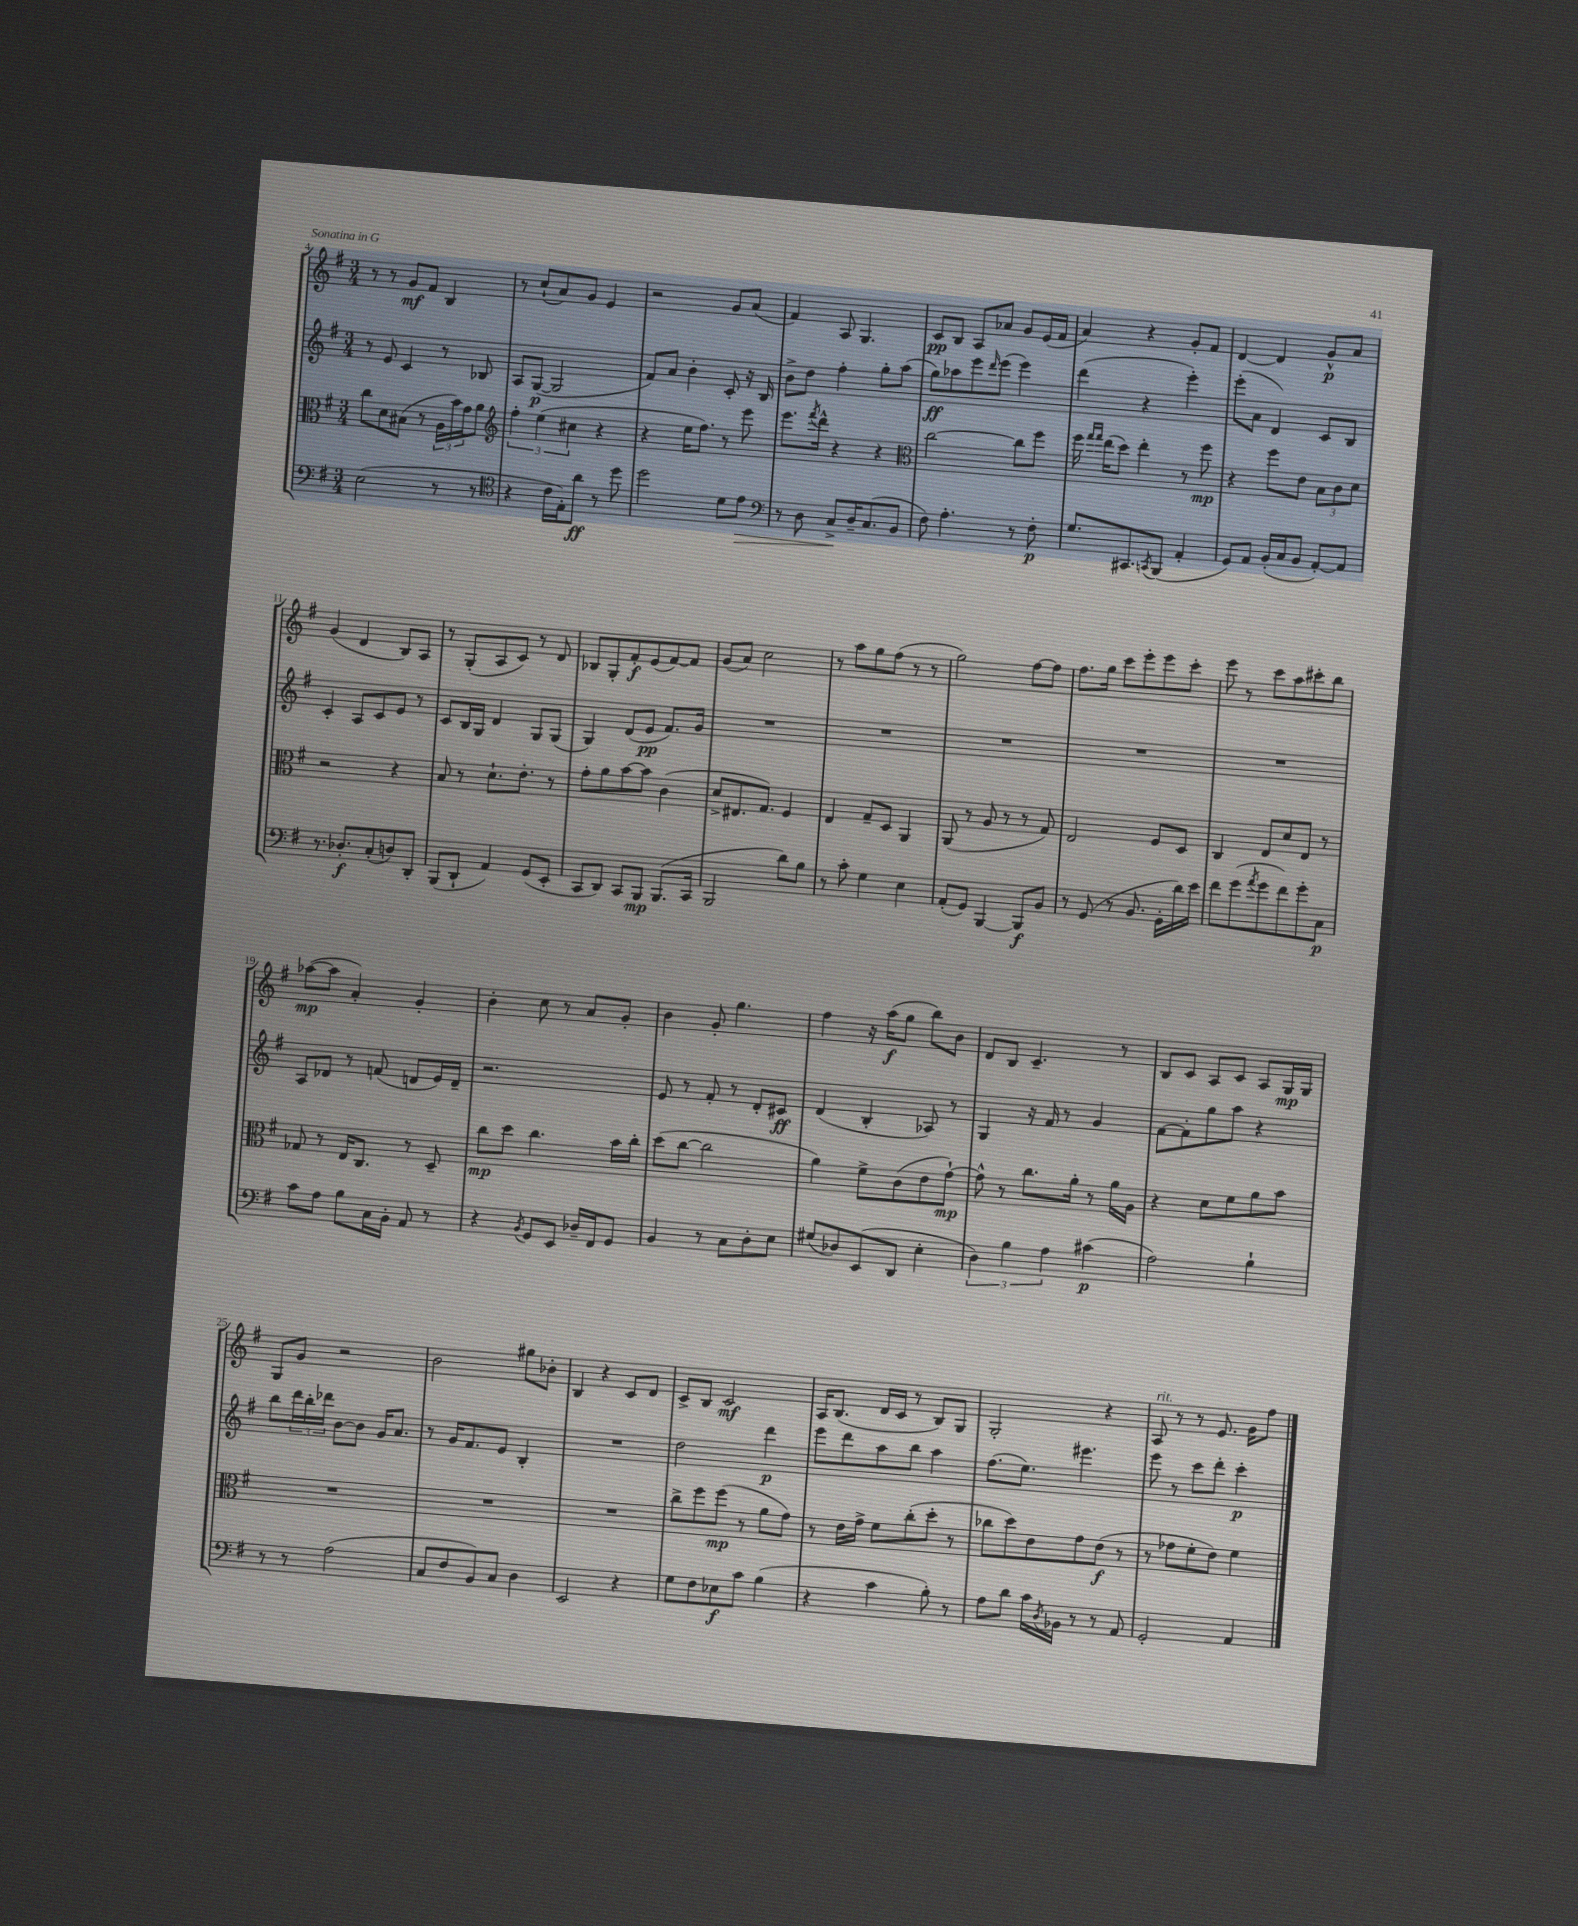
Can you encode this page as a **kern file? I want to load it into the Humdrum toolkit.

**kern	**dynam	**kern	**dynam	**kern	**dynam	**kern	**dynam
*part4	*part4	*part3	*part3	*part2	*part2	*part1	*part1
*staff4	*staff4	*staff3	*staff3	*staff2	*staff2	*staff1	*staff1
*clefF4	*	*clefC3	*	*clefG2	*	*clefG2	*
*k[f#]	*	*k[f#]	*	*k[f#]	*	*k[f#]	*
*M3/4	*	*M3/4	*	*M3/4	*	*M3/4	*
=4	=4	=4	=4	=4	=4	=4	=4
(2E\	.	8cc\L	.	8r	.	8r	.
.	.	8d\	.	8e/	.	8r	.
.	.	(8B#X\J	.	4c/	.	8g/L	mf
.	.	8r	.	.	.	8f#/J	.
8r	.	24A\LL	.	8r	.	4B/	.
.	.	24b\)	.	.	.	.	.
.	.	24g\J	.	.	.	.	.
8r	.	8a\J	.	8B-X/	.	.	.
=5	=5	=5	=5	=5	=5	=5	=5
*clefC4	*	*clefG2	*	*	*	*	*
4r	.	6ff#'\	.	8A/L	.	8r	.
.	.	.	.	([8G/J	p	(8cc`/L	.
.	.	(6ee\	.	.	.	.	.
16c\LL	.	.	.	2G/]	.	8a/)	.
16E'\J)	.	.	.	.	.	.	.
.	.	6cc#X\	.	.	.	.	.
8a\J	ff	.	.	.	.	8g/J	.
8r	.	4r	.	.	.	4e/	.
8dd\	.	.	.	.	.	.	.
=6	=6	=6	=6	=6	=6	=6	=6
2dd\	.	4r	.	8f#/L)	.	2r	.
.	.	.	.	8a/J	.	.	.
.	.	16ee\KL	.	4b'\	.	.	.
.	.	8.ff#\J)	.	.	.	.	.
8d\L	.	8r	.	8c'/	.	8g/L	.
!	!LO:HP:b	!	!	!	!	!	!
8e\J	>	8eee\	.	16r	.	(8a/J	.
.	.	.	.	16B/	.	.	.
=7	=7	=7	=7	=7	=7	=7	=7
*clefF4	*	*	*	*	*	*	*
8r	.	8.eee\L	.	8b^\L	.	4f#/)	.
8D\	.	.	.	8dd\J	.	.	.
.	.	8qfff#/	.	.	.	.	.
.	.	16ddd^^\Jk	.	.	.	.	.
8C^/L	.	4r	.	4ff#'\	.	8A/	.
16D~/K	]	.	.	.	.	4.G/	.
(8.C/	.	.	.	.	.	.	.
.	.	4r	.	8gg'\L	.	.	.
8BB/J	.	.	.	(8aa\J	.	.	.
=8	=8	=8	=8	=8	=8	=8	=8
*	*	*clefC3	*	*	*	*	*
8F#\)	.	[2cc\	.	8gg\L)	ff	8c/L	pp
4.A'\	.	.	.	8aa-X\	.	8B/J	.
.	.	.	.	8eee\	.	8A/L	.
.	.	.	.	16qqddd/	.	.	.
.	.	.	.	(8eee\J	.	8a-X/J	.
8r	.	8cc\L]	.	4eee\)	.	8g/L	.
8F#'\	p	8ff#\J	.	.	.	(16e/L	.
.	.	.	.	.	.	16f#/JJ	.
=9	=9	=9	=9	=9	=9	=9	=9
8.G/L	.	16ff#\	.	(4ddd\	.	4a/)	.
.	.	16qqgg/LL	.	.	.	.	.
.	.	16qqgg/JJ	.	.	.	.	.
.	.	(16ee\KL	.	.	.	.	.
.	.	8dd\J)	.	.	.	.	.
8.CC#X/	.	.	.	.	.	.	.
.	.	4ee'\	.	4r	.	4r	.
8qCCn/	.	.	.	.	.	.	.
(8BBB/J	.	.	.	.	.	.	.
4AA'/	.	8r	.	4eee'\)	.	8g'/L	.
.	.	8ff#\	mp	.	.	8f#/J	.
=10	=10	=10	=10	=10	=10	=10	=10
8GG/L)	.	4r	.	(8eee'\L	.	[4d/	.
8AA/J	.	.	.	8a\J	.	.	.
(16BB'/LL	.	8ff#\L	.	4d/)	.	4d/]	.
16C/J	.	.	.	.	.	.	.
8BB/J	.	8e\J	.	.	.	.	.
[8AA'/L)	.	12B\L	.	8c/L	.	8g^^/L	p
.	.	12c\	.	.	.	.	.
8AA/J]	.	.	.	8B/J	.	8a/J	.
.	.	12d\J	.	.	.	.	.
!!LO:LB:g=z
=11	=11	=11	=11	=11	=11	=11	=11
8.r	.	2r	.	4c'/	.	(4g/	.
8.D-X'/L	f	.	.	.	.	.	.
.	.	.	.	8A/L	.	4d/	.
(8C'/	.	.	.	8c/	.	.	.
8Dn/)	.	4r	.	8e/J	.	8B/L)	.
8DD'/J	.	.	.	8r	.	8A/J	.
=12	=12	=12	=12	=12	=12	=12	=12
(8BBB/L	.	8B/	.	8c/L	.	8r	.
8DD`/J	.	8r	.	16B/L	.	(8G'/L	.
.	.	.	.	16G/JJ	.	.	.
4AA/)	.	8.d`\L	.	4d/	.	8A/	.
.	.	.	.	.	.	8c/J)	.
.	.	8.e'\J	.	.	.	.	.
(8GG/L	.	.	.	8G/L	.	8r	.
8EE'/J	.	8r	.	(8G/J	.	8d/	.
=13	=13	=13	=13	=13	=13	=13	=13
8CC/L	.	8g'\L	.	4G/)	.	8B-X/L	.
8DD/J)	.	8a\	.	.	.	8G'/	.
8CC/L	.	[8b\	.	(8d/L	.	8f#'/	f
8BBB/J	mp	8b\J]	.	8e/J	pp	(8e/	.
(8.BBB/L	.	(4c\	.	8.f#/L)	.	[8f#/)	.
.	.	.	.	.	.	8f#/J]	.
16CC/Jk	.	.	.	16g/Jk	.	.	.
=14	=14	=14	=14	=14	=14	=14	=14
2BBB/	.	8d^/L	.	2.r	.	(8g/L	.
.	.	8.E#X/	.	.	.	8a/J)	.
.	.	.	.	.	.	2cc\	.
.	.	8.G/J)	.	.	.	.	.
8d\L)	.	4F#/	.	.	.	.	.
8B\J	.	.	.	.	.	.	.
=15	=15	=15	=15	=15	=15	=15	=15
8r	.	4E/	.	2.r	.	8r	.
8c'\	.	.	.	.	.	8aa\L	.
4G\	.	8G~/L	.	.	.	8gg\	.
.	.	8D/J	.	.	.	(8ff#\J	.
4E\	.	4AA/	.	.	.	8r	.
.	.	.	.	.	.	8r	.
=16	=16	=16	=16	=16	=16	=16	=16
(8AA'/L	.	(8AA/	.	2.r	.	2gg\)	.
8GG/J)	.	8r	.	.	.	.	.
[4BBB/	.	8A/	.	.	.	.	.
.	.	8r	.	.	.	.	.
8BBB/L]	f	8r	.	.	.	[8ff#\L	.
8BB/J	.	8G/)	.	.	.	8ff#\J]	.
=17	=17	=17	=17	=17	=17	=17	=17
8r	.	2E/	.	2.r	.	8.ff#\L	.
(8GG/	.	.	.	.	.	.	.
.	.	.	.	.	.	16gg\Jk	.
8r	.	.	.	.	.	8ccc\L	.
8.BB/	.	.	.	.	.	8eee'\	.
.	.	8F#/L	.	.	.	8eee\	.
16GG'\LL	.	.	.	.	.	.	.
16d\)	.	8D/J	.	.	.	8ccc'\J	.
16e\JJ	.	.	.	.	.	.	.
=18	=18	=18	=18	=18	=18	=18	=18
8f#\L	.	4C/	.	2.r	.	8eee\	.
(8g\	.	.	.	.	.	8r	.
8qa/	.	.	.	.	.	.	.
8g\	.	8E/L	.	.	.	8ccc\L	.
8f#\)	.	8d/	.	.	.	8aa\	.
8g'\	.	8E/J	.	.	.	8ccc#X'\	.
8C\J	p	8r	.	.	.	8bb\J	.
!!LO:LB:g=z
=19	=19	=19	=19	=19	=19	=19	=19
8c\L	.	8G-X/	.	8A/L	.	([8aa-X\L	mp
8A\J	.	8r	.	8d-X/J	.	8aa-\J]	.
8B\L	.	16E/KL	.	8r	.	4a'/)	.
.	.	8.C/J	.	.	.	.	.
16C\L	.	.	.	(8fn/	.	.	.
16BB'\JJ	.	.	.	.	.	.	.
8AA/	.	8r	.	8dn/L	.	4g'/	.
8r	.	8D~/	.	16e/L)	.	.	.
.	.	.	.	16d~/JJ	.	.	.
=20	=20	=20	=20	=20	=20	=20	=20
4r	.	8cc\L	mp	2.r	.	4b'\	.
.	.	8dd\J	.	.	.	.	.
8qBB/	.	.	.	.	.	.	.
8GG/L	.	4.cc\	.	.	.	8cc\	.
8EE/J	.	.	.	.	.	8r	.
16D-X~/LL	.	.	.	.	.	8a/L	.
16FF#/J	.	.	.	.	.	.	.
8GG/J	.	16b\LL	.	.	.	8g'/J	.
.	.	16cc'\JJ	.	.	.	.	.
=21	=21	=21	=21	=21	=21	=21	=21
4BB/	.	(8dd\L	.	8e/	.	4b\	.
.	.	[8cc\J	.	8r	.	.	.
8r	.	2cc\]	.	8f#'/	.	8g'/	.
8C\L	.	.	.	8r	.	4.gg\	.
8D'\	.	.	.	8d'/L	.	.	.
8E\J	.	.	.	8c#X/J	ff	.	.
=22	=22	=22	=22	=22	=22	=22	=22
(8G#X/L	.	4a\)	.	(4d/	.	4ff#\	.
8D-X/)	.	.	.	.	.	.	.
(8EE/	.	8f#^\L	.	4B'/	.	16r	.
.	.	.	.	.	.	(16aa\KL	f
8DD/J	.	(8c\	.	.	.	8gg\J	.
4E'\	.	8e\	.	8A-X/)	.	8bb\L)	.
.	.	[8g`\J)	mp	8r	.	8b\J	.
=23	=23	=23	=23	=23	=23	=23	=23
6D\)	.	8g^^\]	.	4G/	.	8d/L	.
.	.	8r	.	.	.	8B/J	.
6B\	.	.	.	.	.	.	.
.	.	8.cc\L	.	16r	.	4.c~/	.
.	.	.	.	16f#/	.	.	.
6A\	.	.	.	.	.	.	.
.	.	.	.	8r	.	.	.
.	.	16a'\Jk	.	.	.	.	.
(4c#X\	p	8r	.	4g/	.	.	.
.	.	16a\LL	.	.	.	8r	.
.	.	16A\JJ	.	.	.	.	.
=24	=24	=24	=24	=24	=24	=24	=24
2A\)	.	4r	.	[8f#\L	.	8B/L	.
.	.	.	.	8f#'\]	.	8c/J	.
.	.	8d\L	.	8gg\	.	8A/L	.
.	.	8f#\	.	8aa\J	.	8c/J	.
4B`\	.	8a\	.	4r	.	8A/L	.
.	.	8b\J	.	.	.	16G/L	mp
.	.	.	.	.	.	16G/JJ	.
!!LO:LB:g=z
=25	=25	=25	=25	=25	=25	=25	=25
8r	.	2.r	.	8bb\L	.	8G/L	.
8r	.	.	.	24ddd\L	.	8g/J	.
.	.	.	.	24bb'\	.	.	.
.	.	.	.	24ddd-X\JJ	.	.	.
(2A\	.	.	.	[8b\L	.	2r	.
.	.	.	.	8b\J]	.	.	.
.	.	.	.	16g/KL	.	.	.
.	.	.	.	8.a/J	.	.	.
=26	=26	=26	=26	=26	=26	=26	=26
8C/L	.	2.r	.	8r	.	2b\	.
8F#/	.	.	.	16g/KL	.	.	.
.	.	.	.	8.f#/	.	.	.
8BB/)	.	.	.	.	.	.	.
8C/J	.	.	.	8e/J	.	.	.
4D\	.	.	.	4B'/	.	8gg#X\L	.
.	.	.	.	.	.	8b-X'\J	.
=27	=27	=27	=27	=27	=27	=27	=27
2EE/	.	2.r	.	2.r	.	4B/	.
.	.	.	.	.	.	4r	.
4r	.	.	.	.	.	8c/L	.
.	.	.	.	.	.	8d/J	.
=28	=28	=28	=28	=28	=28	=28	=28
8G\L	.	8cc^\L	.	2dd\	.	8c^/L	.
8F#\	.	8ff#\	.	.	.	8B/J	.
8E-X\	f	(8ff#\J	mp	.	.	2c/	mf
8c\J	.	8r	.	.	.	.	.
(4B\	.	8a\L	.	4ddd\	p	.	.
.	.	8g\J)	.	.	.	.	.
=29	=29	=29	=29	=29	=29	=29	=29
4r	.	8r	.	8eee\L	.	16A/KL	.
.	.	.	.	.	.	(8.B/J	.
.	.	16e\LL	.	8ddd\	.	.	.
.	.	16g^\JJ	.	.	.	.	.
4c\	.	8f#\L	.	8aa\	.	16d/LL	.
.	.	.	.	.	.	16c/JJ	.
.	.	(8cc'\	.	8bb\J	.	8r	.
8B'\)	.	8dd'\J	.	4aa\	.	8B/L)	.
8r	.	8r	.	.	.	8G/J	.
=30	=30	=30	=30	=30	=30	=30	=30
8A\L	.	8cc-X\L	.	(8.ff#\L	.	2G'/	.
8d\J	.	8dd\)	.	.	.	.	.
.	.	.	.	8.ee\J)	.	.	.
16c\LL	.	8e\	.	.	.	.	.
8qD/	.	.	.	.	.	.	.
16BB-X\JJ	.	.	.	.	.	.	.
8r	.	8g\	.	4.eee#X\	.	.	.
8r	.	(8e\J	f	.	.	4r	.
8AA/	.	8r	.	.	.	.	.
=31	=31	=31	=31	=31	=31	=31	=31
!	!	!	!	!	!	!LO:TX:a:i:t=rit.	!
2GG'/	.	8r	.	8eee\	.	8A/	.
.	.	8g-X\L	.	8r	.	8r	.
.	.	8f#'\	.	8ccc\L	.	8r	.
.	.	8e\J)	.	8ddd'\J	.	8.e/	.
4AA/	.	4f#\	.	4ccc'\	p	.	.
.	.	.	.	.	.	16g\KL	.
.	.	.	.	.	.	8ff#\J	.
==	==	==	==	==	==	==	==
*-	*-	*-	*-	*-	*-	*-	*-
